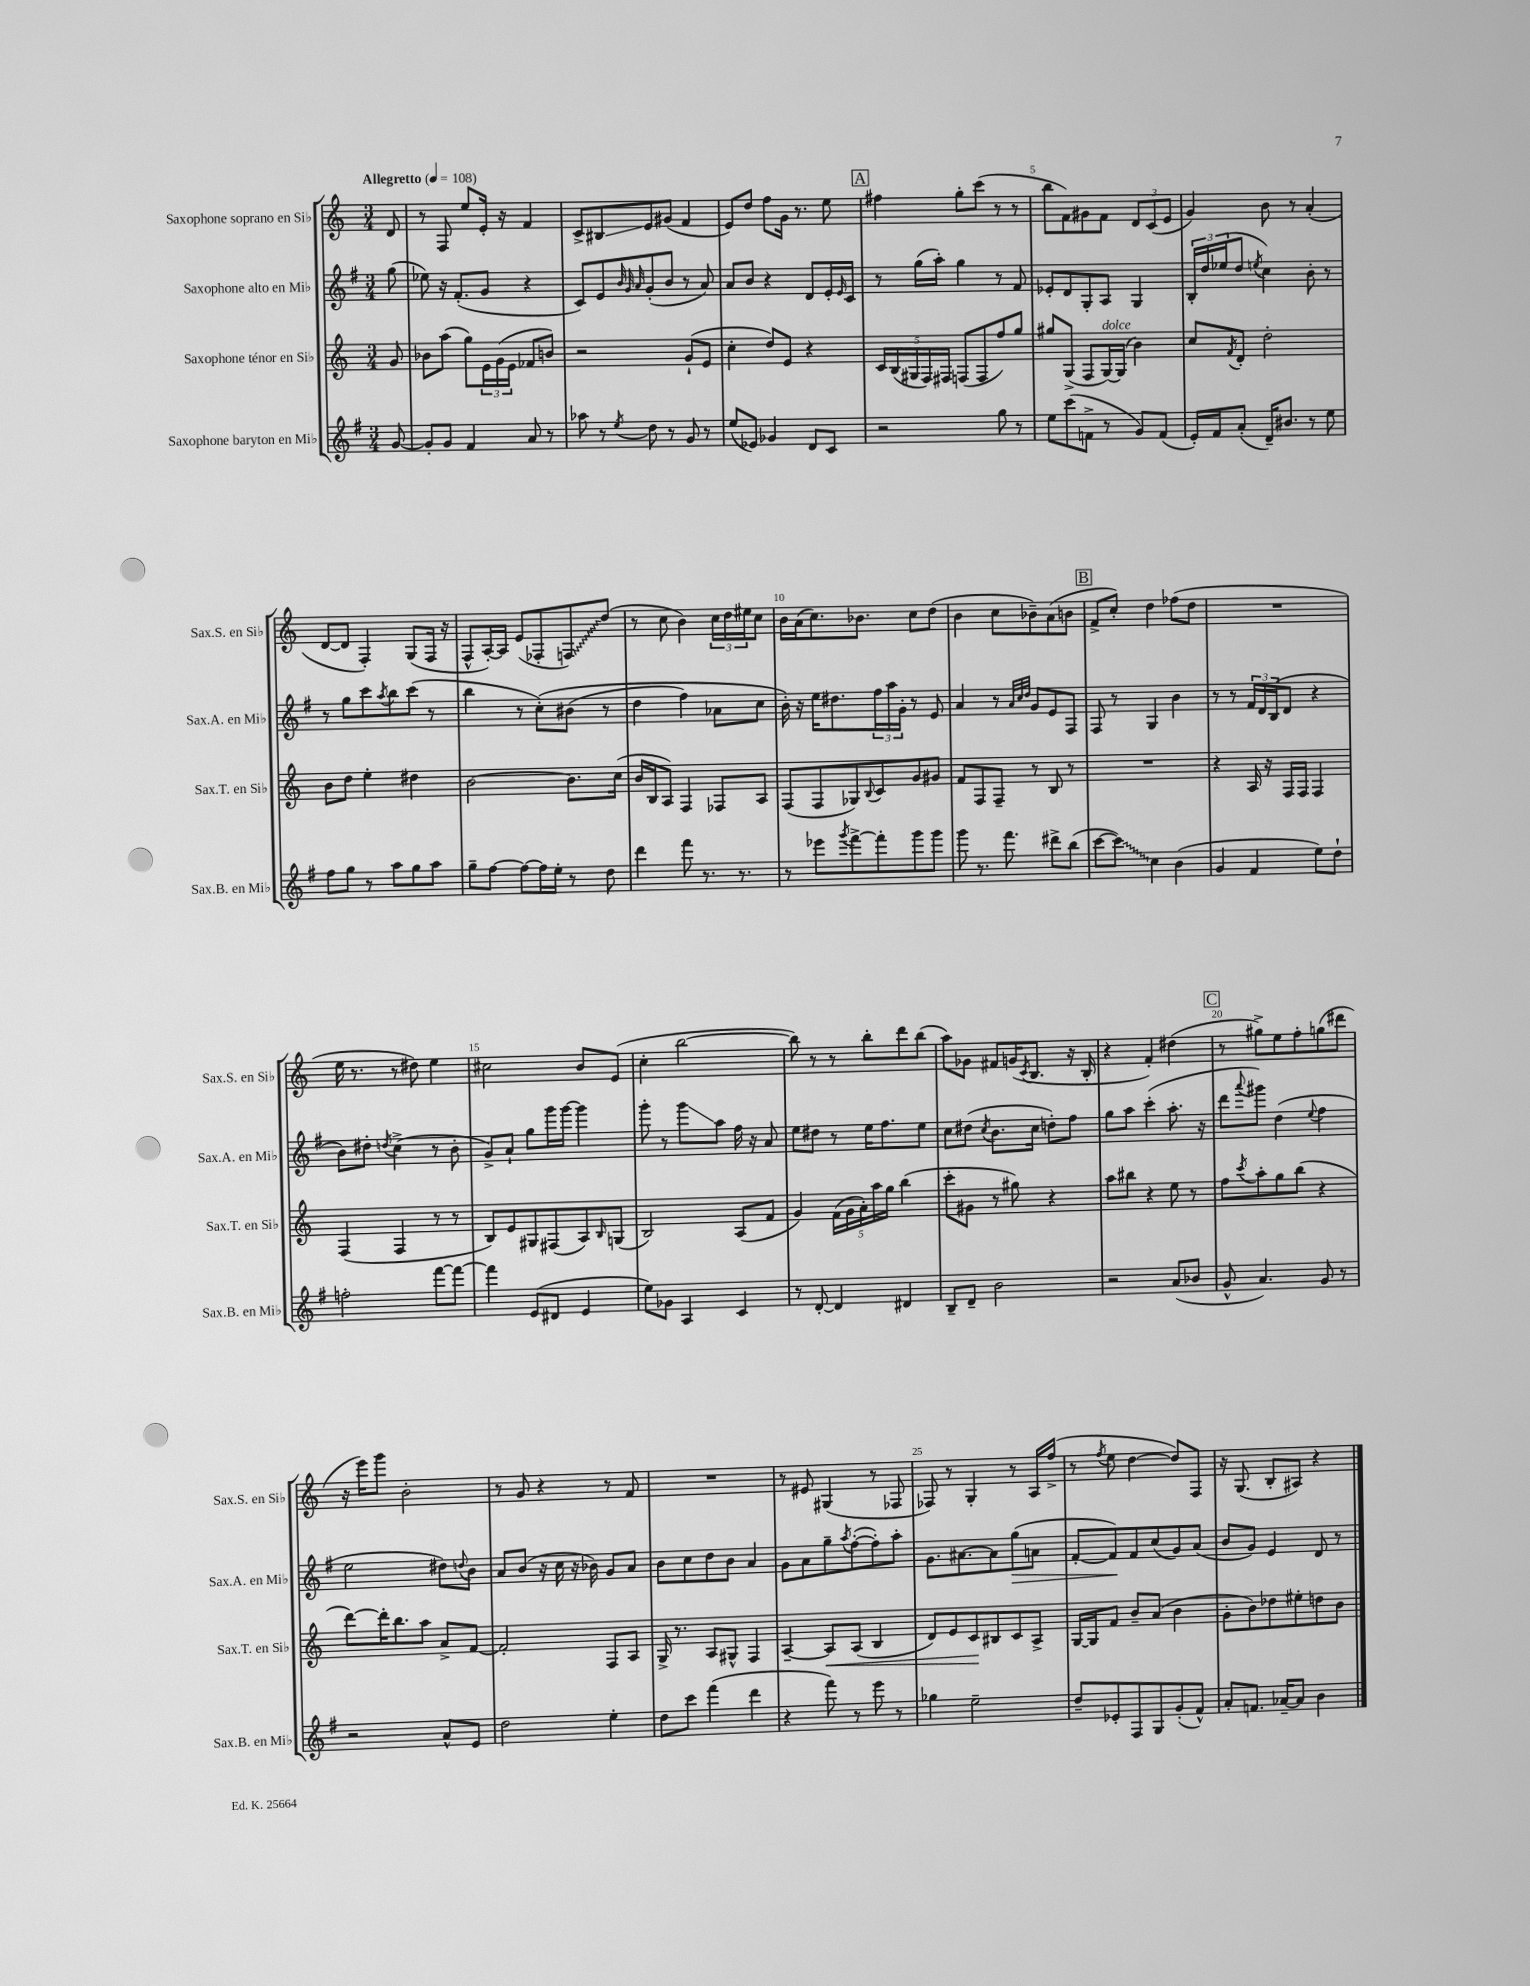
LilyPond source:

<<
\new StaffGroup <<
\new Staff = "s0" \with { instrumentName = "Saxophone soprano en Sib" shortInstrumentName = "Sax.S. en Sib" } {
    \clef treble \key c \major \numericTimeSignature \time 3/4 \partial 8 \tempo "Allegretto" 4 = 108
    d'8 |
    r8 f8 e''8 e'16-. r16 f'4 |
    c'8-> bis8\glissando e'8 gis'8( f'4 |
    e'8) d''8 f''8 g'16 r8. e''8 |
    \mark \markup { \box "A" } fis''4 g''8-. c'''8( r8 r8 |
    b''8 f'8) gis'8 f'8 \tuplet 3/2 { d'8 c'8( e'8 } |
    g'4) b'8 r8 a'4-.( |
    d'8~ d'8 f4-.) g8( f16 r16 |
    f8-^ a16~-.) a16 e'8( fes8-. \once \override Glissando.style = #'zigzag f8\glissando) d''8( |
    r8 c''8 b'4) \tuplet 3/2 { c''16 d''16 eis''16 } c''8 |
    b'16 a'16( c''8.) bes'8. c''8 d''8( |
    b'4 c''8 bes'8--) a'8( b'8 |
    \mark \markup { \box "B" } f'8-> c''8-.) d''4 fes''8( d''8 |
    R2. |
    e''16 r8. r8 dis''8) e''4 |
    cis''2 b'8 e'8( |
    c''4-. b''2~ |
    b''8) r8 r8 b''8-. d'''8 b''8( |
    a''8) ges'8 fis'8 g'16( \acciaccatura { c'8 } b8. r16 b16-. |
    r4 f'4-.) dis''4( |
    \mark \markup { \box "C" } r8 gis''8->) e''8 f''8-. g''8( dis'''8 |
    r16 e'''16) g'''8 b'2-. |
    r8 g'8 r4 r8 f'8 |
    R2. |
    r8 eis'8 gis4( r8 fes8 |
    fes8) r8 g4-. r8 a16 f''16->( |
    r8 \acciaccatura { f''8 } e''8 d''4~ d''8) f8 |
    r16 g8.( b8-. ais8) r4 \bar "|." |
}
\new Staff = "s1" \with { instrumentName = "Saxophone alto en Mib" shortInstrumentName = "Sax.A. en Mib" } {
    \clef treble \key g \major \numericTimeSignature \time 3/4 \partial 8
    g''8( |
    ees''8) r16 fis'8.-.( g'8 r4 |
    c'8) e'8 \grace { b'32 g'32 a'32 } g'8-.( b'8 r8 a'8) |
    a'8 b'8 r4 d'8 e'16-. \grace { e'16 } c'16 |
    \mark \markup { \box "A" } r8 g''16( a''16-.) g''4 r8 fis'8 |
    ees'8-. d'8 g8-. a8 g4 |
    \tuplet 3/2 { b16-. d''16 ees''16( } d''8 \acciaccatura { e''8 } c''4) b'8-. r8 |
    r8 g''8 c'''8 \acciaccatura { a''8 } b''8 c'''8( r8 |
    b''4 r8 c''8-.)\( bis'8( r8 |
    d''4 fis''4) aes'8 c''8 |
    b'16-.\) r16 e''16 dis''8. \tuplet 3/2 { fis''16 a''16 g'16-. } r8 e'8 |
    a'4 r8 \grace { a'32 c''32 d''32 } g'8 e'8 fis8 |
    \mark \markup { \box "B" } fis8 r8 g4 b'4 |
    r8 r8 \tuplet 3/2 { fis'16 d'16 b16( } d'8 r4 |
    b'8) dis''8-. \acciaccatura { d''8 } c''4->( r8 b'8-. |
    g'8->) a'8-! g''8 g'''16 g'''16~ g'''4 |
    g'''8-. r8 g'''8\glissando a''8 fis''16 r16 a'8 |
    e''8 dis''8 r8 e''16 fis''8. e''8 |
    c''8 dis''8( \acciaccatura { c''8 } b'8. c''16 d''8-.) fis''8 |
    g''8 a''8 c'''4-.( a''8.-. r16 |
    \mark \markup { \box "C" } d'''8 \appoggiatura { a'''8 } gis'''8) d''4( \appoggiatura { e''8 } fis''4 |
    e''2 dis''8) \appoggiatura { d''8 } b'8 |
    a'8 b'8( r16 c''16 r16 bes'16) g'8 a'8 |
    b'8 c''8 d''8 b'8 a'4 |
    g'8 a'8 g''8-- \acciaccatura { a''8 } fis''8~-.( fis''8-.) a''8-. |
    g'8. ais'8.~ ais'8 g''8\>( a'8 |
    fis'8~-. fis'8\!) fis'8 c''8( g'8) a'8( |
    b'8 g'8) e'4 d'8 r8 \bar "|." |
}
\new Staff = "s2" \with { instrumentName = "Saxophone ténor en Sib" shortInstrumentName = "Sax.T. en Sib" } {
    \clef treble \key c \major \numericTimeSignature \time 3/4 \partial 8
    g'8 |
    bes'8 a''8( g''8) \tuplet 3/2 { e'16 g'16( e'16 } fes'8 b'8) |
    r2 g'8-!( e'8 |
    c''4-. d''8) e'8 r4 |
    \mark \markup { \box "A" } \tuplet 5/4 { c'16 b16( gis16 f16) fis16 } f8( f8 f''8) g''8 |
    gis''8 g8->( f8 g16~^\markup { \italic "dolce" }) g16( b'4) |
    c''8 \acciaccatura { f'8 } d'8-. d''2-. |
    b'8 d''8 e''4-. dis''4 |
    b'2~ b'8. c''16( |
    b'16 b16 a8) f4 fes8 a8 |
    f8( f8 ges8) \appoggiatura { b8 } c'8 g'8 gis'8 |
    f'8 f8 f8-- r8 b8 r8 |
    \mark \markup { \box "B" } R2. |
    r4 a16 r16 f16 f16 f4 |
    f4( f4 r8 r8 |
    b8) e'8 gis8 fis8( a8) \grace { b16 } g8( |
    b2) a8( f'8 |
    g'4) \tuplet 5/4 { f'16( g'16 a'16-.) a''16 g''16 } b''4( |
    c'''8-. gis'8 r8 gis''8) r4 |
    a''8 bis''8 r4 e''8 r8 |
    \mark \markup { \box "C" } f''8 \acciaccatura { c'''8 } a''8-. g''8 b''8( r4 |
    d'''8~) d'''16-. b''8. a''8 a'8-> f'8~ |
    f'2-. f8 a8 |
    g16-> r8. a8 gis8-^ f4 |
    a4~-- a8\< a8( b4 |
    d'8) e'8 c'8\! bis8 c'8 a8-> |
    g16~ g16 f'8 b'8-- a'8( b'4 |
    g'8-. b'8) des''8 eis''8-. d''8 b'8 \bar "|." |
}
\new Staff = "s3" \with { instrumentName = "Saxophone baryton en Mib" shortInstrumentName = "Sax.B. en Mib" } {
    \clef treble \key g \major \numericTimeSignature \time 3/4 \partial 8
    g'8~ |
    g'8-. g'8 fis'4 a'8 r8 |
    aes''8 r8 \acciaccatura { e''8 } d''8 r8 g'8 r8 |
    e''8( ees'8) ges'4 d'8 c'8 |
    \mark \markup { \box "A" } r2 g''8 r8 |
    e''8 c'''8( f'8-> r8 g'8) f'8( |
    e'16-.) fis'16 a'8-.( d'16--) bis'8. r8 e''8 |
    fis''8 g''8 r8 a''8 g''8 a''8 |
    g''8-- fis''8~ fis''8~ fis''16 e''16-. r8 d''8 |
    d'''4 fis'''8 r8. r8. |
    r8 ees'''8 \acciaccatura { g'''8 } fis'''8~-> fis'''8-. g'''8 g'''8 |
    g'''8 r8. fis'''8. dis'''8-> b''8( |
    \mark \markup { \box "B" } c'''8~ \once \override Glissando.style = #'zigzag c'''8\glissando) c''4 b'4( |
    g'4 fis'4 e''8) d''8-! |
    f''2-. fis'''8~ fis'''8~ |
    fis'''4 e'8( dis'8 e'4 |
    e''8) ges'8 a4 c'4 |
    r8 d'8~-. d'4 dis'4 |
    b8-- d'8-- b'2 |
    r2 a'8( bes'8 |
    \mark \markup { \box "C" } g'8-^ a'4.) g'8 r8 |
    r2 a'8-^ e'8 |
    d''2 e''4-. |
    d''8 c'''8 fis'''4( d'''4 |
    r4 fis'''8) r8 e'''8 r8 |
    ges''4 e''2-- |
    d''8-- ees'8-. fis8 g8 g'8-.( fis'8-^) |
    a'8-. f'8. aes'16~-- aes'8 b'4 \bar "|." |
}
>>
>>
\layout { \context { \Score \override BarNumber.break-visibility = ##(#f #t #t) barNumberVisibility = #(every-nth-bar-number-visible 5) } }
